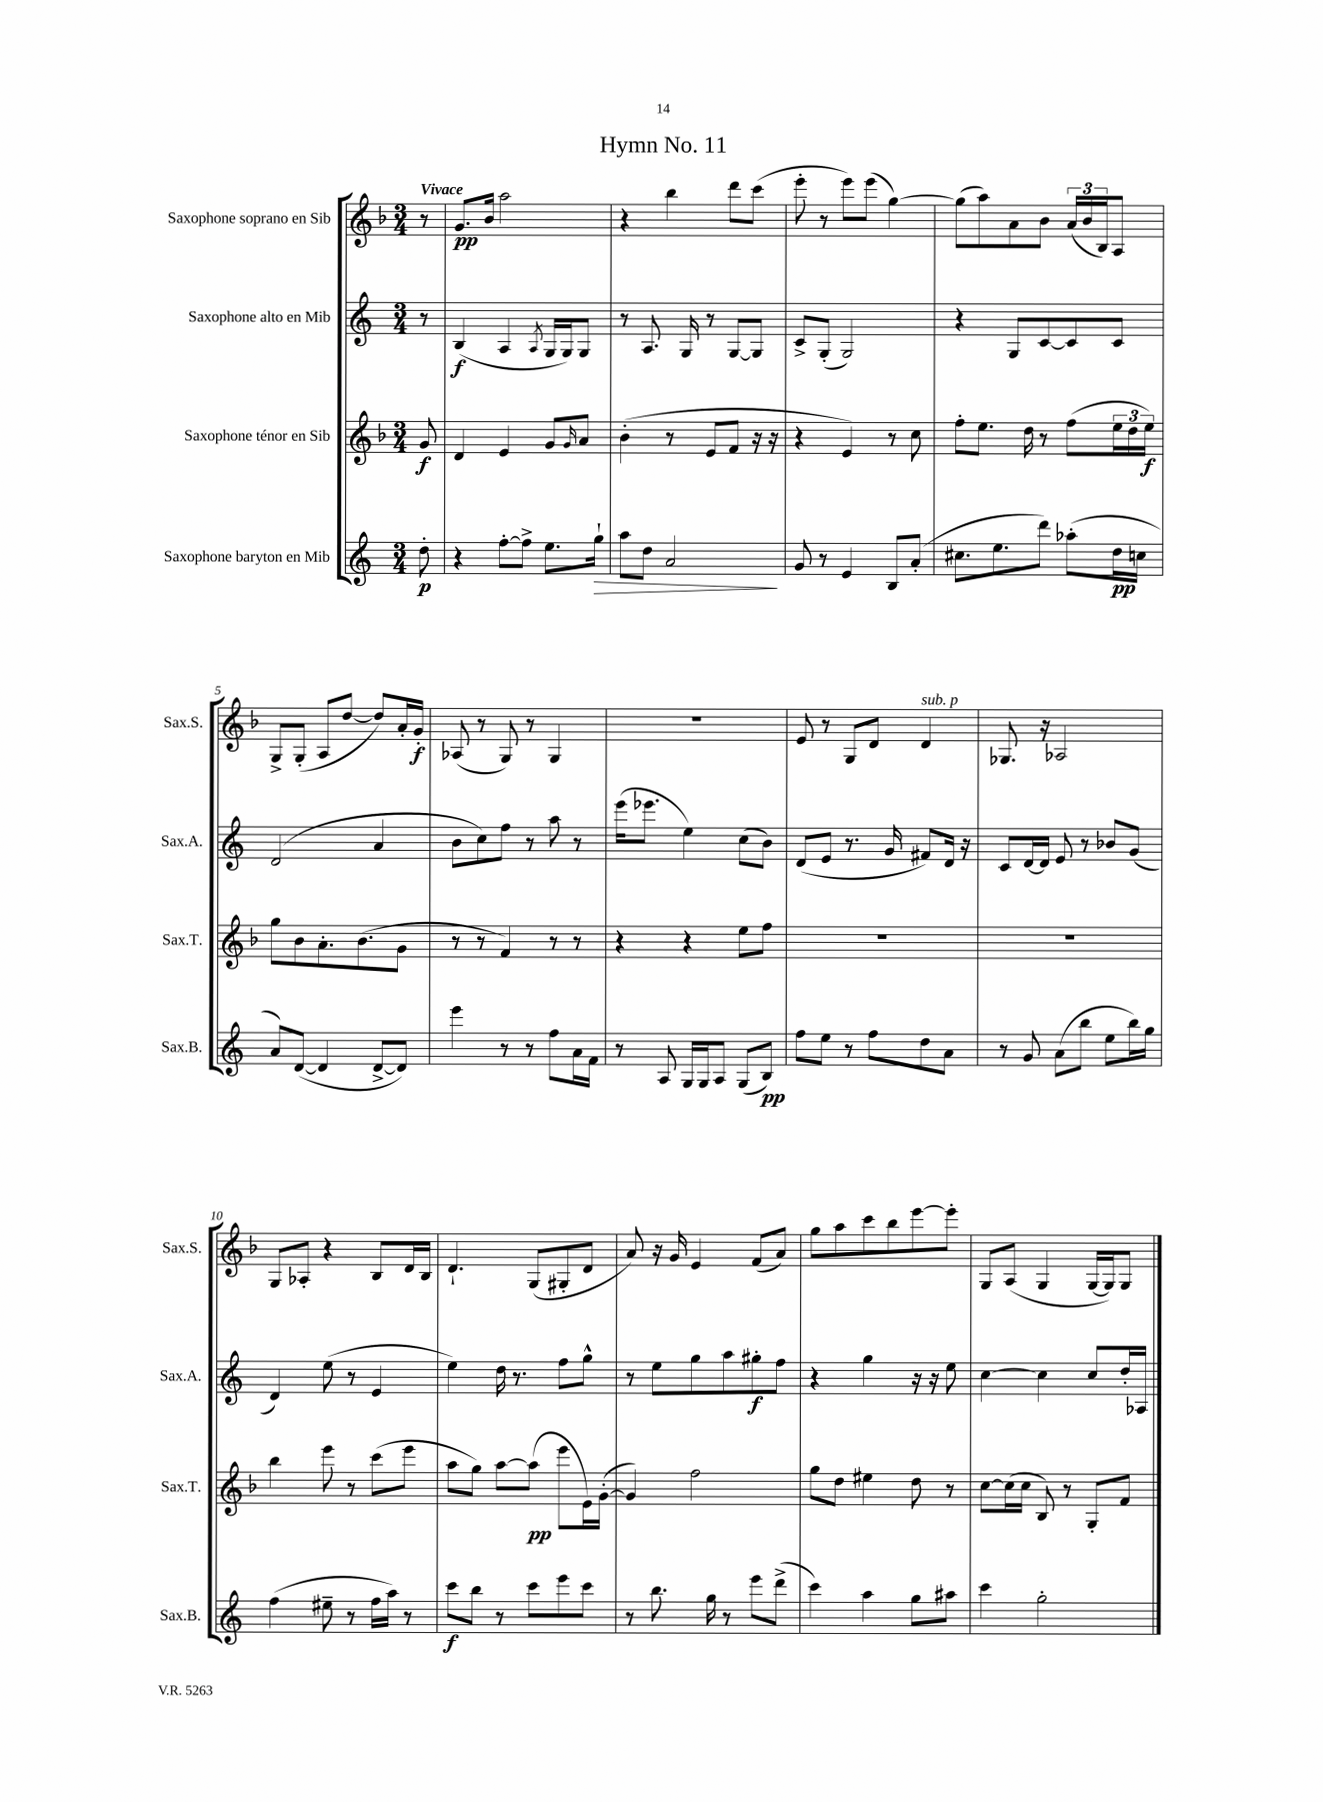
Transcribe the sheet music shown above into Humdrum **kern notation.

**kern	**dynam	**kern	**dynam	**kern	**dynam	**kern	**dynam
*part4	*part4	*part3	*part3	*part2	*part2	*part1	*part1
*staff4	*staff4	*staff3	*staff3	*staff2	*staff2	*staff1	*staff1
*I"Saxophone baryton en Mib	*	*I"Saxophone ténor en Sib	*	*I"Saxophone alto en Mib	*	*I"Saxophone soprano en Sib	*
*I'Sax.B.	*	*I'Sax.T.	*	*I'Sax.A.	*	*I'Sax.S.	*
*clefG2	*	*clefG2	*	*clefG2	*	*clefG2	*
*k[]	*	*k[b-]	*	*k[]	*	*k[b-]	*
*M3/4	*	*M3/4	*	*M3/4	*	*M3/4	*
=	=	=	=	=	=	=	=
!	!	!	!	!	!	!LO:TX:a:B:t=Vivace	!
8dd'\	p	8g/	f	8r	.	8r	.
=1	=1	=1	=1	=1	=1	=1	=1
4r	.	4d/	.	(4B/	f	8.g/L	pp
.	.	.	.	.	.	16b-/Jk	.
[8ff'\L	.	4e/	.	4A/	.	2aa\	.
8ff^\J]	.	.	.	.	.	.	.
.	.	.	.	8qA/	.	.	.
8.ee\L	.	8g/L	.	16G/LL	.	.	.
.	.	.	.	16G/J)	.	.	.
.	.	16qqg/	.	.	.	.	.
.	.	8a/J	.	8G/J	.	.	.
!	!LO:HP:b	!	!	!	!	!	!
16gg`\Jk	>	.	.	.	.	.	.
=2	=2	=2	=2	=2	=2	=2	=2
8aa\L	.	(4b-'\	.	8r	.	4r	.
8dd\J	.	.	.	8.A/	.	.	.
2a/	.	8r	.	.	.	4bb-\	.
.	.	.	.	16G/	.	.	.
.	.	8e/L	.	8r	.	.	.
.	.	8f/J	.	[8G/L	.	8ddd\L	.
.	.	16r	.	8G/J]	.	(8ccc\J	.
.	.	16r	.	.	.	.	.
.	]	.	.	.	.	.	.
=3	=3	=3	=3	=3	=3	=3	=3
8g/	.	4r	.	8c^/L	.	8eee'\	.
8r	.	.	.	(8G'/J	.	8r	.
4e/	.	4e/)	.	2G/)	.	8eee\L)	.
.	.	.	.	.	.	(8eee\J	.
8B/L	.	8r	.	.	.	[4gg\)	.
(8a'/J	.	8cc\	.	.	.	.	.
=4	=4	=4	=4	=4	=4	=4	=4
8.cc#X\L	.	8ff'\L	.	4r	.	(8gg\L]	.
.	.	8.ee\J	.	.	.	8aa\)	.
8.ee\	.	.	.	.	.	.	.
.	.	.	.	8G/L	.	8a\	.
.	.	16dd\	.	.	.	.	.
8ddd\J)	.	8r	.	[8c/	.	8b-\J	.
(8aa-X'\L	.	(8ff\L	.	8c/]	.	(24a/LL	.
.	.	.	.	.	.	24b-/	.
.	.	.	.	.	.	24B-/J)	.
16dd\L	pp	24ee\L	.	8c/J	.	8A/J	.
.	.	24dd\	.	.	.	.	.
16ccn\JJ	.	.	.	.	.	.	.
.	.	24ee\JJ)	f	.	.	.	.
!!LO:LB:g=z
=5	=5	=5	=5	=5	=5	=5	=5
8a/L)	.	8gg\L	.	(2d/	.	8G^/L	.
([8d/J	.	8b-\	.	.	.	(8G'/J	.
4d/]	.	8.a'\	.	.	.	8A/L	.
.	.	.	.	.	.	[8dd/J	.
.	.	(8.b-\	.	.	.	.	.
[8d^/L	.	.	.	4a/	.	8dd/L])	.
8d/J])	.	8g\J	.	.	.	16a'/L	.
.	.	.	.	.	.	16g'/JJ	f
=6	=6	=6	=6	=6	=6	=6	=6
4eee\	.	8r	.	8b\L	.	(8A-X/	.
.	.	8r	.	8cc\)	.	8r	.
8r	.	4f/)	.	8ff\J	.	8G/)	.
8r	.	.	.	8r	.	8r	.
8ff\L	.	8r	.	8aa\	.	4G/	.
16a\L	.	8r	.	8r	.	.	.
16f\JJ	.	.	.	.	.	.	.
=7	=7	=7	=7	=7	=7	=7	=7
8r	.	4r	.	(16eee\KL	.	2.r	.
.	.	.	.	8.eee-X\J	.	.	.
8A/	.	.	.	.	.	.	.
16G/LL	.	4r	.	4ee\)	.	.	.
16G/J	.	.	.	.	.	.	.
8A/J	.	.	.	.	.	.	.
(8G/L	.	8ee\L	.	(8cc\L	.	.	.
8B/J)	pp	8ff\J	.	8b\J)	.	.	.
=8	=8	=8	=8	=8	=8	=8	=8
8ff\L	.	2.r	.	(8d/L	.	8e/	.
8ee\J	.	.	.	8e/J	.	8r	.
8r	.	.	.	8.r	.	8G/L	.
8ff\L	.	.	.	.	.	8d/J	.
.	.	.	.	16g/	.	.	.
!	!	!	!	!	!	!LO:TX:a:i:t=sub. p	!
8dd\	.	.	.	8f#X/L)	.	4d/	.
8a\J	.	.	.	16d/Jk	.	.	.
.	.	.	.	16r	.	.	.
=9	=9	=9	=9	=9	=9	=9	=9
8r	.	2.r	.	8c/L	.	8.G-X/	.
8g/	.	.	.	[16d/L	.	.	.
.	.	.	.	16d/JJ]	.	16r	.
(8a\L	.	.	.	8e/	.	2A-X/	.
8bb\J	.	.	.	8r	.	.	.
8ee\L	.	.	.	8b-X/L	.	.	.
16bb\L)	.	.	.	(8g/J	.	.	.
16gg\JJ	.	.	.	.	.	.	.
!!LO:LB:g=z
=10	=10	=10	=10	=10	=10	=10	=10
(4ff\	.	4bb-\	.	4d/)	.	8G/L	.
.	.	.	.	.	.	8A-X'/J	.
8ee#X~\	.	8eee\	.	(8ee\	.	4r	.
8r	.	8r	.	8r	.	.	.
16ff\LL	.	(8ccc\L	.	4e/	.	8B-/L	.
16aa\JJ)	.	.	.	.	.	.	.
8r	.	8eee\J	.	.	.	16d/L	.
.	.	.	.	.	.	16B-/JJ	.
=11	=11	=11	=11	=11	=11	=11	=11
8ccc\L	f	8aa\L	.	4ee\)	.	4.d`/	.
8bb\J	.	8gg\J)	.	.	.	.	.
8r	.	[8aa\L	.	16dd\	.	.	.
.	.	.	.	8.r	.	.	.
8ccc\L	.	(8aa\J]	pp	.	.	(8G/L	.
8eee\	.	8eee\L	.	8ff\L	.	8G#X'/	.
8ccc\J	.	16e\L)	.	8gg^^\J	.	8d/J	.
.	.	([16g'\JJ	.	.	.	.	.
=12	=12	=12	=12	=12	=12	=12	=12
8r	.	4g/])	.	8r	.	8a/)	.
8.bb\	.	.	.	8ee\L	.	16r	.
.	.	.	.	.	.	16g/	.
.	.	2ff\	.	8gg\	.	4e/	.
16gg\	.	.	.	.	.	.	.
8r	.	.	.	8aa\	.	.	.
8eee\L	.	.	.	8gg#X'\	f	(8f/L	.
(8ddd^\J	.	.	.	8ff\J	.	8a/J)	.
=13	=13	=13	=13	=13	=13	=13	=13
4ccc\)	.	8gg\L	.	4r	.	8gg\L	.
.	.	8dd\J	.	.	.	8aa\	.
4aa\	.	4ee#X\	.	4gg\	.	8ccc\	.
.	.	.	.	.	.	8bb-\	.
8gg\L	.	8dd\	.	16r	.	[8eee\	.
.	.	.	.	16r	.	.	.
8aa#X\J	.	8r	.	8ee\	.	8eee'\J]	.
=14	=14	=14	=14	=14	=14	=14	=14
4ccc\	.	[8cc\L	.	[4cc\	.	8G/L	.
.	.	(16cc\L]	.	.	.	(8A/J	.
.	.	16cc\JJ	.	.	.	.	.
2gg'\	.	8B-/)	.	4cc\]	.	4G/	.
.	.	8r	.	.	.	.	.
.	.	8G'/L	.	8cc/L	.	[16G/LL	.
.	.	.	.	.	.	16G/J])	.
.	.	8f/J	.	16dd'/L	.	8G/J	.
.	.	.	.	16A-X/JJ	.	.	.
==	==	==	==	==	==	==	==
*-	*-	*-	*-	*-	*-	*-	*-
